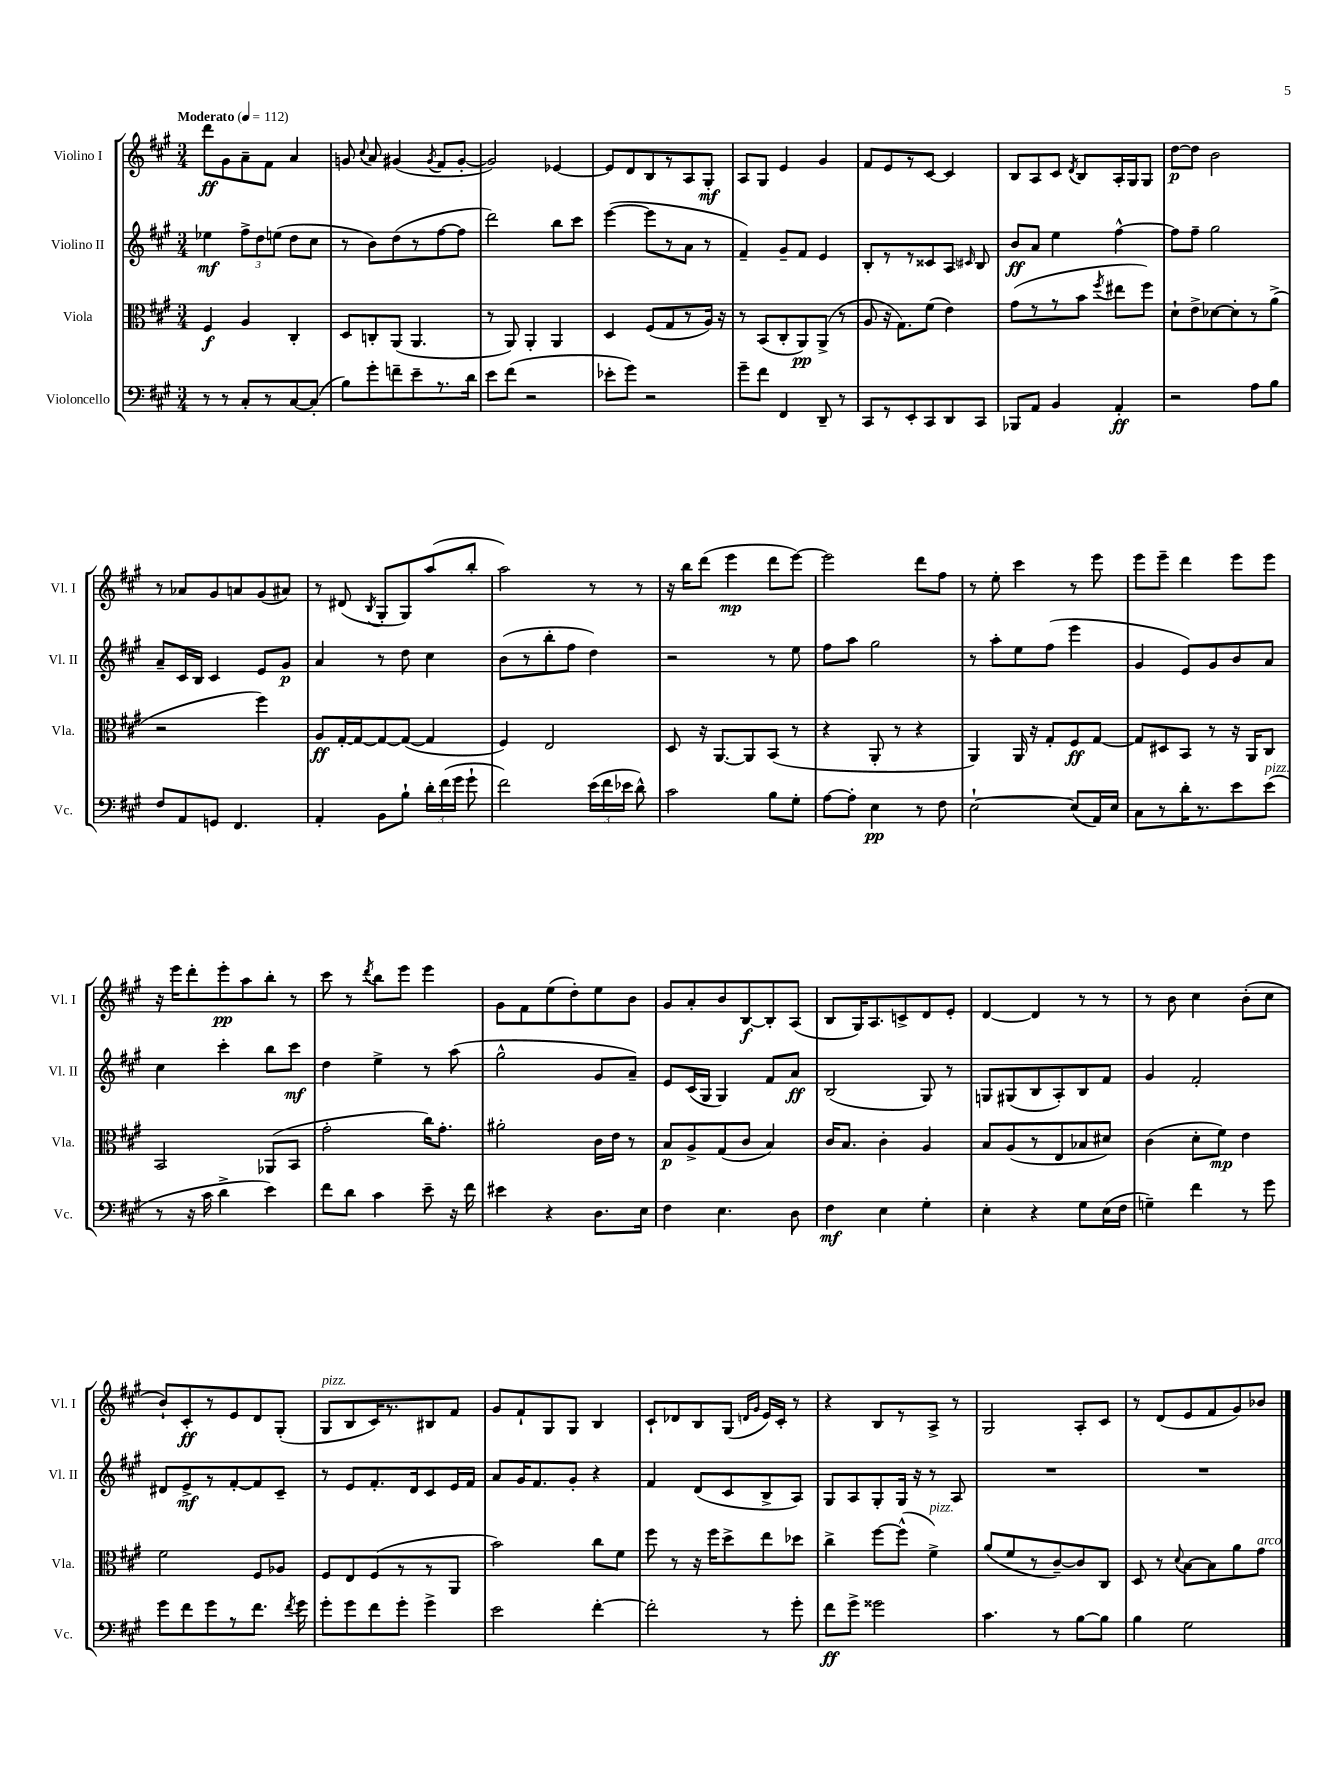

**kern	**dynam	**kern	**dynam	**kern	**dynam	**kern	**dynam
*part4	*part4	*part3	*part3	*part2	*part2	*part1	*part1
*staff4	*staff4	*staff3	*staff3	*staff2	*staff2	*staff1	*staff1
*I"Violoncello	*	*I"Viola	*	*I"Violino II	*	*I"Violino I	*
*I'Vc.	*	*I'Vla.	*	*I'Vl. II	*	*I'Vl. I	*
*clefF4	*	*clefC3	*	*clefG2	*	*clefG2	*
*k[f#c#g#]	*	*k[f#c#g#]	*	*k[f#c#g#]	*	*k[f#c#g#]	*
*M3/4	*	*M3/4	*	*M3/4	*	*M3/4	*
*MM112	*	*MM112	*	*MM112	*	*MM112	*
=1	=1	=1	=1	=1	=1	=1	=1
!	!	!	!	!	!	!LO:TX:a:B:t=Moderato	!
8r	.	4F#/	f	4ee-X\	mf	8ddd\L	ff
8r	.	.	.	.	.	8g#\	.
8C#'/L	.	4A/	.	12ff#^\L	.	8a~\	.
.	.	.	.	12dd\	.	.	.
8r	.	.	.	.	.	8f#\J	.
.	.	.	.	(12een\J	.	.	.
[8C#/	.	4C#'/	.	8dd\L	.	4a/	.
(8C#'/J]	.	.	.	8cc#\J	.	.	.
=2	=2	=2	=2	=2	=2	=2	=2
8B\L)	.	8D/L	.	8r	.	8gn/	.
.	.	.	.	.	.	8qqcc#/	.
8g#'\	.	8Cn'/	.	8b\L)	.	8a/	.
8fn~\	.	(8AA/J	.	(8dd\	.	(4g#X/	.
8e~\	.	4.AA/	.	8r	.	.	.
.	.	.	.	.	.	8qg#/	.
8.r	.	.	.	[8ff#\	.	8f#/L	.
.	.	.	.	8ff#\J]	.	[8g#'/J	.
16d\Jk	.	.	.	.	.	.	.
=3	=3	=3	=3	=3	=3	=3	=3
8e\L	.	8r	.	2ddd\)	.	2g#/])	.
(8f#\J	.	8AA/)	.	.	.	.	.
2r	.	4AA'/	.	.	.	.	.
.	.	4AA/	.	8bb\L	.	[4e-X/	.
.	.	.	.	8ccc#\J	.	.	.
=4	=4	=4	=4	=4	=4	=4	=4
8e-X'\L	.	4D/	.	([4eee\	.	8e-/L]	.
8g#\J)	.	.	.	.	.	8d/	.
2r	.	(8F#/L	.	8eee\L]	.	8B/	.
.	.	8G#/	.	8r	.	8r	.
.	.	8r	.	8a\J	.	8A/	.
.	.	16A/Jk)	.	8r	.	8G#'/J	mf
.	.	16r	.	.	.	.	.
=5	=5	=5	=5	=5	=5	=5	=5
8g#~\L	.	8r	.	4f#~/)	.	8A/L	.
8f#\J	.	(8BB/L	.	.	.	8G#/J	.
4FF#/	.	8C#'/	.	8g#~/L	.	4e/	.
.	.	8AA/)	pp	8f#/J	.	.	.
8DD~/	.	(8AA^/J	.	4e/	.	4g#/	.
8r	.	8r	.	.	.	.	.
=6	=6	=6	=6	=6	=6	=6	=6
8CC#/L	.	8A/	.	8B'/L	.	8f#/L	.
8r	.	16r	.	8r	.	8e/	.
.	.	8.G#\L)	.	.	.	.	.
8EE'/	.	.	.	8r	.	8r	.
8CC#/	.	(8f#\J	.	8c##X/	.	[8c#/J	.
8DD/	.	4e\)	.	8A/J	.	4c#/]	.
.	.	.	.	16qqc#X/	.	.	.
8CC#/J	.	.	.	8B/	.	.	.
=7	=7	=7	=7	=7	=7	=7	=7
8BBB-X/L	.	(8g#\L	.	8b/L	ff	8B/L	.
8AA/J	.	8r	.	8a/J	.	8A/	.
4BB/	.	8r	.	4ee\	.	8c#/J	.
.	.	.	.	.	.	8qd/	.
.	.	8b\J	.	.	.	8B/L	.
.	.	8qff#/	.	.	.	.	.
4AA'/	ff	8ee#X\L	.	[4ff#^^\	.	16A'/L	.
.	.	.	.	.	.	16G#/J	.
.	.	8ff#\J)	.	.	.	8G#/J	.
=8	=8	=8	=8	=8	=8	=8	=8
2r	.	8d`\L	.	8ff#\L]	.	[8dd\L	p
.	.	8e^\	.	8ff#~\J	.	8dd\J]	.
.	.	[8d-X\	.	2gg#\	.	2b\	.
.	.	8d-'\]	.	.	.	.	.
8A\L	.	8r	.	.	.	.	.
8B\J	.	(8a^\J	.	.	.	.	.
!!LO:LB:g=z
=9	=9	=9	=9	=9	=9	=9	=9
8F#/L	.	2r	.	8a~/L	.	8r	.
8AA/	.	.	.	16c#/L	.	8a-X/L	.
.	.	.	.	16B/JJ	.	.	.
8GGn/J	.	.	.	4c#/	.	8g#/	.
4.FF#/	.	.	.	.	.	8an/	.
.	.	4ff#\)	.	8e/L	.	(8g#/	.
.	.	.	.	8g#/J	p	8a#X/J)	.
=10	=10	=10	=10	=10	=10	=10	=10
4AA'/	.	8A/L	ff	4a/	.	8r	.
.	.	[16G#'/L	.	.	.	(8d#X/	.
.	.	16G#/J_	.	.	.	.	.
.	.	.	.	.	.	8qB/	.
8BB\L	.	8G#/_	.	8r	.	8G#'/L	.
8B`\J	.	(8G#/J_	.	8dd\	.	8G#/)	.
24d'\LL	.	4G#/]	.	4cc#\	.	(8aa/	.
(24f#\	.	.	.	.	.	.	.
24g#\JJ	.	.	.	.	.	.	.
8g#`\	.	.	.	.	.	8bb'/J	.
=11	=11	=11	=11	=11	=11	=11	=11
2f#\)	.	4F#/)	.	(8b\L	.	2aa\)	.
.	.	.	.	8r	.	.	.
.	.	2E/	.	8bb'\	.	.	.
.	.	.	.	8ff#\J	.	.	.
(24e\LL	.	.	.	4dd\)	.	8r	.
24f#\	.	.	.	.	.	.	.
24e-X\JJ	.	.	.	.	.	.	.
8d^^\)	.	.	.	.	.	8r	.
=12	=12	=12	=12	=12	=12	=12	=12
2c#\	.	8D/	.	2r	.	16r	.
.	.	.	.	.	.	16bb\KL	.
.	.	16r	.	.	.	(8ddd\J	.
.	.	[8.AA/L	.	.	.	.	.
.	.	.	.	.	.	4eee\	mp
.	.	8AA/]	.	.	.	.	.
8B\L	.	(8BB/J	.	8r	.	8ddd\L	.
8G#'\J	.	8r	.	8ee\	.	[8eee\J)	.
=13	=13	=13	=13	=13	=13	=13	=13
[8A\L	.	4r	.	8ff#\L	.	2eee\]	.
8A'\J]	.	.	.	8aa\J	.	.	.
4E\	pp	8AA'/	.	2gg#\	.	.	.
.	.	8r	.	.	.	.	.
8r	.	4r	.	.	.	8ddd\L	.
8F#\	.	.	.	.	.	8ff#\J	.
=14	=14	=14	=14	=14	=14	=14	=14
[2E`\	.	4AA/)	.	8r	.	8r	.
.	.	.	.	8aa'\L	.	8ee'\	.
.	.	16AA/	.	8ee\	.	4ccc#\	.
.	.	16r	.	.	.	.	.
.	.	8G#'/L	.	(8ff#\J	.	.	.
(8E/L]	.	8F#/	ff	4eee\	.	8r	.
16AA/L)	.	[8G#/J	.	.	.	8eee\	.
16E/JJ	.	.	.	.	.	.	.
=15	=15	=15	=15	=15	=15	=15	=15
8C#\L	.	8G#/L]	.	4g#/	.	8eee\L	.
8r	.	8D#X/	.	.	.	8eee~\J	.
16d'\K	.	8BB/J	.	8e/L)	.	4ddd\	.
8.r	.	.	.	.	.	.	.
.	.	8r	.	8g#/	.	.	.
8e\	.	16r	.	8b/	.	8eee\L	.
.	.	16AA/KL	.	.	.	.	.
!LO:TX:a:i:t=pizz.	!	!	!	!	!	!	!
(8e\J	.	8C#/J	.	8a/J	.	8eee\J	.
!!LO:LB:g=z
=16	=16	=16	=16	=16	=16	=16	=16
8r	.	2BB/	.	4cc#\	.	16r	.
.	.	.	.	.	.	16eee\KL	.
16r	.	.	.	.	.	8ddd'\	.
16c#\	.	.	.	.	.	.	.
4d^\	.	.	.	4ccc#'\	.	8eee'\	pp
.	.	.	.	.	.	8aa\	.
4e\)	.	(8AA-X/L	.	8bb\L	.	8bb'\J	.
.	.	8BB/J	.	8ccc#\J	mf	8r	.
=17	=17	=17	=17	=17	=17	=17	=17
8f#\L	.	2g#'\	.	4dd\	.	8ccc#\	.
8d\J	.	.	.	.	.	8r	.
.	.	.	.	.	.	8qddd/	.
4c#\	.	.	.	4ee^\	.	8bb\L	.
.	.	.	.	.	.	8eee\J	.
8e~\	.	16cc#\KL)	.	8r	.	4eee\	.
.	.	8.g#'\J	.	.	.	.	.
16r	.	.	.	(8aa\	.	.	.
16f#\	.	.	.	.	.	.	.
=18	=18	=18	=18	=18	=18	=18	=18
4e#X\	.	2a#X'\	.	2gg#^^\	.	8g#\L	.
.	.	.	.	.	.	8f#\	.
4r	.	.	.	.	.	(8ee\	.
.	.	.	.	.	.	8dd'\)	.
8.D\L	.	16c#\LL	.	8g#/L	.	8ee\	.
.	.	16e\JJ	.	.	.	.	.
.	.	8r	.	8a~/J)	.	8b\J	.
16E\Jk	.	.	.	.	.	.	.
=19	=19	=19	=19	=19	=19	=19	=19
4F#\	.	8B/L	p	8e/L	.	8g#/L	.
.	.	8A^/	.	(16c#/L	.	8a'/	.
.	.	.	.	16G#/JJ	.	.	.
4.E\	.	(8G#/	.	4G#/)	.	8b/	.
.	.	8c#/J	.	.	.	[8B/	f
.	.	4B/)	.	8f#/L	.	8B'/]	.
8D\	.	.	.	8a/J	ff	(8A/J	.
=20	=20	=20	=20	=20	=20	=20	=20
4F#\	mf	16c#/KL	.	(2B/	.	8B/L	.
.	.	8.B/J	.	.	.	.	.
.	.	.	.	.	.	16G#/K)	.
.	.	.	.	.	.	8.A/	.
4E\	.	4c#'\	.	.	.	.	.
.	.	.	.	.	.	8cn^/	.
4G#'\	.	4A/	.	8G#/)	.	8d/	.
.	.	.	.	8r	.	8e'/J	.
=21	=21	=21	=21	=21	=21	=21	=21
4E'\	.	8B/L	.	8Gn/L	.	[4d/	.
.	.	(8A/	.	(8G#X/	.	.	.
4r	.	8r	.	8B/	.	4d/]	.
.	.	8E/	.	8A'/)	.	.	.
8G#\L	.	8B-X/	.	8B/	.	8r	.
(16E\L	.	8d#X/J)	.	8f#/J	.	8r	.
16F#\JJ	.	.	.	.	.	.	.
=22	=22	=22	=22	=22	=22	=22	=22
4Gn~\)	.	(4c#\	.	4g#/	.	8r	.
.	.	.	.	.	.	8b\	.
4f#\	.	8d'\L	.	2f#'/	.	4cc#\	.
.	.	8f#\J)	mp	.	.	.	.
8r	.	4e\	.	.	.	(8b'\L	.
8g#\	.	.	.	.	.	8cc#\J	.
!!LO:LB:g=z
=23	=23	=23	=23	=23	=23	=23	=23
8g#\L	.	2f#\	.	8d#X/L	.	8b`/L)	.
8f#\	.	.	.	8e^/	mf	8c#'/	ff
8g#\	.	.	.	8r	.	8r	.
8r	.	.	.	[8f#'/	.	8e/	.
8.f#\J	.	8F#/L	.	8f#/]	.	8d/	.
.	.	8A-X/J	.	8c#~/J	.	(8G#'/J	.
8qf#/	.	.	.	.	.	.	.
16g#\	.	.	.	.	.	.	.
=24	=24	=24	=24	=24	=24	=24	=24
!	!	!	!	!	!	!LO:TX:a:i:t=pizz.	!
8g#'\L	.	8F#/L	.	8r	.	8G#/L	.
8g#\	.	8E/	.	8e/L	.	8B/	.
8f#\	.	(8F#/	.	8.f#'/	.	16c#/K)	.
.	.	.	.	.	.	8.r	.
8g#'\J	.	8r	.	.	.	.	.
.	.	.	.	16d/k	.	.	.
4g#^\	.	8r	.	8c#/	.	8B#X/	.
.	.	8AA/J	.	16e/L	.	8f#/J	.
.	.	.	.	16f#/JJ	.	.	.
=25	=25	=25	=25	=25	=25	=25	=25
2e\	.	2b\)	.	8a/L	.	8g#/L	.
.	.	.	.	16g#/K	.	8f#`/	.
.	.	.	.	8.f#/	.	.	.
.	.	.	.	.	.	8G#/	.
.	.	.	.	8g#'/J	.	8G#/J	.
[4f#'\	.	8cc#\L	.	4r	.	4B/	.
.	.	8f#\J	.	.	.	.	.
=26	=26	=26	=26	=26	=26	=26	=26
2f#'\]	.	8ff#\	.	4f#/	.	8c#`/L	.
.	.	8r	.	.	.	8d-X/	.
.	.	16r	.	(8d/L	.	8B/	.
.	.	16ff#\KL	.	.	.	.	.
.	.	8dd^\	.	8c#/	.	(8G#/J	.
.	.	.	.	.	.	16qqdn/LL	.
.	.	.	.	.	.	16qqg#/JJ	.
8r	.	8ee\	.	8B^/	.	16e/LL)	.
.	.	.	.	.	.	16c#'/JJ	.
8g#'\	.	8dd-X\J	.	8A/J)	.	8r	.
=27	=27	=27	=27	=27	=27	=27	=27
8f#\L	ff	4cc#^\	.	8G#/L	.	4r	.
8g#^\J	.	.	.	8A/	.	.	.
2g##X\	.	[8ff#\L	.	8G#'/	.	8B/L	.
.	.	(8ff#^^\J]	.	16G#/Jk	.	8r	.
.	.	.	.	16r	.	.	.
!	!	!LO:TX:a:i:t=pizz.	!	!	!	!	!
.	.	4f#^\)	.	8r	.	8A^/J	.
.	.	.	.	8A/	.	8r	.
=28	=28	=28	=28	=28	=28	=28	=28
4.c#\	.	(8a/L	.	2.r	.	2G#/	.
.	.	8f#/	.	.	.	.	.
.	.	8r	.	.	.	.	.
8r	.	[8c#~/)	.	.	.	.	.
[8B\L	.	8c#/]	.	.	.	8A'/L	.
8B\J]	.	8C#/J	.	.	.	8c#/J	.
=29	=29	=29	=29	=29	=29	=29	=29
4B\	.	8D/	.	2.r	.	8r	.
.	.	8r	.	.	.	(8d/L	.
.	.	8qqd/	.	.	.	.	.
2G#\	.	[8B\L	.	.	.	8e/	.
.	.	8B\]	.	.	.	8f#/	.
.	.	8a\	.	.	.	8g#/)	.
!	!	!LO:TX:a:i:t=arco	!	!	!	!	!
.	.	8g#\J	.	.	.	8b-X/J	.
==	==	==	==	==	==	==	==
*-	*-	*-	*-	*-	*-	*-	*-
